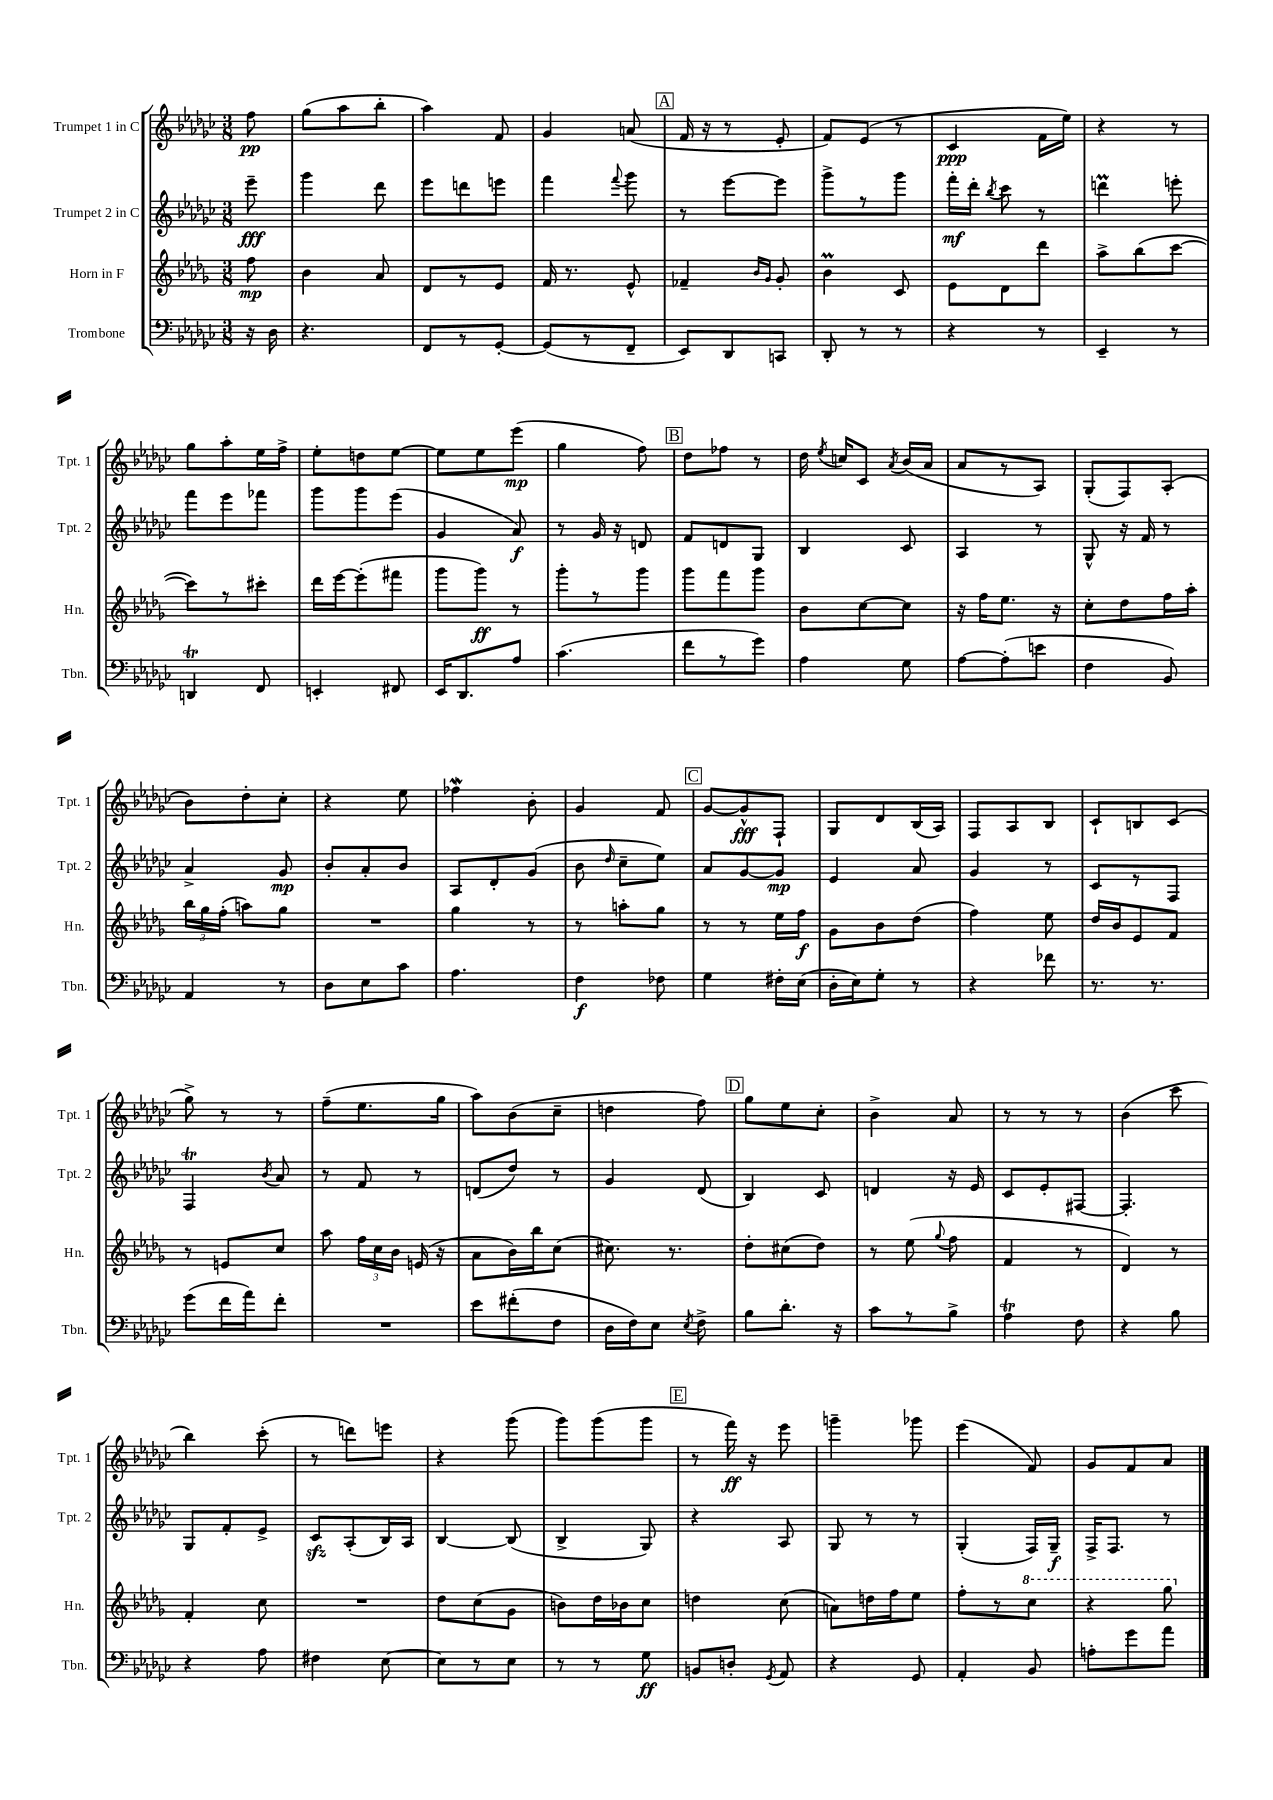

**kern	**dynam	**kern	**dynam	**kern	**dynam	**kern	**dynam
*part4	*part4	*part3	*part3	*part2	*part2	*part1	*part1
*staff4	*staff4	*staff3	*staff3	*staff2	*staff2	*staff1	*staff1
*I"Trombone	*	*I"Horn in F	*	*I"Trumpet 2 in C	*	*I"Trumpet 1 in C	*
*I'Tbn.	*	*I'Hn.	*	*I'Tpt. 2	*	*I'Tpt. 1	*
*clefF4	*	*clefG2	*	*clefG2	*	*clefG2	*
*k[b-e-a-d-g-c-]	*	*k[b-e-a-d-g-]	*	*k[b-e-a-d-g-c-]	*	*k[b-e-a-d-g-c-]	*
*M3/8	*	*M3/8	*	*M3/8	*	*M3/8	*
=	=	=	=	=	=	=	=
16r	.	8ff\	mp	8eee-~\	fff	8ff\	pp
16D-\	.	.	.	.	.	.	.
=1	=1	=1	=1	=1	=1	=1	=1
4.r	.	4b-\	.	4ggg-\	.	(8gg-\L	.
.	.	.	.	.	.	8aa-\	.
.	.	8a-/	.	8ddd-\	.	8bb-'\J	.
=2	=2	=2	=2	=2	=2	=2	=2
8FF/L	.	8d-/L	.	8eee-\L	.	4aa-\)	.
8r	.	8r	.	8dddn\	.	.	.
[8GG-'/J	.	8e-/J	.	8eeen\J	.	8f/	.
=3	=3	=3	=3	=3	=3	=3	=3
(8GG-/L]	.	16f/	.	4fff\	.	4g-/	.
.	.	8.r	.	.	.	.	.
8r	.	.	.	.	.	.	.
.	.	.	.	8qqfff/	.	.	.
8FF~/J	.	8e-^^/	.	8ggg-\	.	(8an/	.
!!LO:REH:place=s1:t=A
=4	=4	=4	=4	=4	=4	=4	=4
8EE-/L)	.	4f-X~/	.	8r	.	16f/	.
.	.	.	.	.	.	16r	.
8DD-/	.	.	.	[8eee-\L	.	8r	.
.	.	16qqb-/LL	.	.	.	.	.
.	.	16qqg-/JJ	.	.	.	.	.
8CCn/J	.	8g-'/	.	8eee-\J]	.	8e-'/	.
=5	=5	=5	=5	=5	=5	=5	=5
8DD-'/	.	4b-M\	.	8ggg-^\L	.	8f/L)	.
8r	.	.	.	8r	.	(8e-/J	.
8r	.	8c/	.	8ggg-\J	.	8r	.
=6	=6	=6	=6	=6	=6	=6	=6
4r	.	8e-\L	.	16fff'\LL	mf	4c-/	ppp
.	.	.	.	16ddd-'\JJ	.	.	.
.	.	.	.	8qbb-/	.	.	.
.	.	8d-\	.	8ccc-\	.	.	.
8r	.	8ddd-\J	.	8r	.	16f\LL	.
.	.	.	.	.	.	16ee-\JJ)	.
=7	=7	=7	=7	=7	=7	=7	=7
4EE-~/	.	8aa-^\L	.	4dddnm\	.	4r	.
.	.	(8bb-\	.	.	.	.	.
8r	.	[8ccc\J	.	8eeen'\	.	8r	.
!!LO:LB:g=z
=8	=8	=8	=8	=8	=8	=8	=8
4DDnt/	.	8ccc\L])	.	8fff\L	.	8gg-\L	.
.	.	8r	.	8eee-\	.	8aa-'\	.
8FF/	.	8ccc#X'\J	.	8fff-X\J	.	16ee-\L	.
.	.	.	.	.	.	16ff^\JJ	.
=9	=9	=9	=9	=9	=9	=9	=9
4EEn'/	.	16ddd-\LL	.	8ggg-\L	.	8ee-'\L	.
.	.	[16eee-\J	.	.	.	.	.
.	.	(8eee-'\]	.	8ggg-\	.	8ddn\	.
8FF#X/	.	8fff#X\J	.	(8eee-\J	.	[8ee-\J	.
=10	=10	=10	=10	=10	=10	=10	=10
16EE-/KL	.	8ggg-\L	.	4g-/	.	8ee-\L]	.
8.DD-/	.	.	.	.	.	.	.
.	.	8ggg-\J)	ff	.	.	8ee-\	.
8A-/J	.	8r	.	8a-/)	f	(8eee-\J	mp
=11	=11	=11	=11	=11	=11	=11	=11
(4.c-\	.	8ggg-'\L	.	8r	.	4gg-\	.
.	.	8r	.	16g-/	.	.	.
.	.	.	.	16r	.	.	.
.	.	8ggg-\J	.	8dn/	.	8ff\)	.
!!LO:REH:place=s1:t=B
=12	=12	=12	=12	=12	=12	=12	=12
8f\L	.	8ggg-\L	.	8f/L	.	8dd-\L	.
8r	.	8fff\	.	8dn/	.	8ff-X\J	.
8g-\J)	.	8ggg-\J	.	8G-/J	.	8r	.
=13	=13	=13	=13	=13	=13	=13	=13
4A-\	.	8b-\L	.	4B-/	.	16dd-\	.
.	.	.	.	.	.	8qee-/	.
.	.	.	.	.	.	16ccn/KL	.
.	.	[8cc\	.	.	.	8c-/J	.
.	.	.	.	.	.	8qa-/	.
8G-\	.	8cc\J]	.	8c-/	.	(16b-/LL	.
.	.	.	.	.	.	16a-/JJ	.
=14	=14	=14	=14	=14	=14	=14	=14
[8A-\L	.	16r	.	4A-/	.	8a-/L	.
.	.	16ff\KL	.	.	.	.	.
(8A-'\]	.	8.ee-\J	.	.	.	8r	.
8en\J	.	.	.	8r	.	8A-/J)	.
.	.	16r	.	.	.	.	.
=15	=15	=15	=15	=15	=15	=15	=15
4F\	.	8cc'\L	.	8G-^^/	.	(8G-'/L	.
.	.	8dd-\	.	16r	.	8F/)	.
.	.	.	.	16f/	.	.	.
8BB-/)	.	16ff\L	.	8r	.	(8A-'/J	.
.	.	16aa-'\JJ	.	.	.	.	.
!!LO:LB:g=z
=16	=16	=16	=16	=16	=16	=16	=16
4AA-/	.	24bb-\LL	.	4a-^/	.	8b-\L)	.
.	.	24gg-\	.	.	.	.	.
.	.	(24ff'\JJ	.	.	.	.	.
.	.	8aan\L)	.	.	.	8dd-'\	.
8r	.	8gg-\J	.	8g-/	mp	8cc-'\J	.
=17	=17	=17	=17	=17	=17	=17	=17
8D-\L	.	4.r	.	8b-'/L	.	4r	.
8E-\	.	.	.	8a-'/	.	.	.
8c-\J	.	.	.	8b-/J	.	8ee-\	.
=18	=18	=18	=18	=18	=18	=18	=18
4.A-\	.	4gg-\	.	8A-/L	.	4ff-Xw\	.
.	.	.	.	8d-'/	.	.	.
.	.	8r	.	(8g-/J	.	8b-'\	.
=19	=19	=19	=19	=19	=19	=19	=19
4F\	f	8r	.	8b-\	.	4g-/	.
.	.	.	.	16qqdd-/	.	.	.
.	.	8aan'\L	.	8cc-~\L	.	.	.
8F-X\	.	8gg-\J	.	8ee-\J)	.	8f/	.
!!LO:REH:place=s1:t=C
=20	=20	=20	=20	=20	=20	=20	=20
4G-\	.	8r	.	8a-/L	.	[8g-/L	.
.	.	8r	.	[8g-/	.	8g-^^/]	fff
16F#X'\LL	.	16ee-\LL	.	8g-/J]	mp	8F`/J	.
(16E-\JJ	.	16ff\JJ	f	.	.	.	.
=21	=21	=21	=21	=21	=21	=21	=21
16D-'\LL	.	8g-\L	.	4e-/	.	8G-/L	.
16E-\J)	.	.	.	.	.	.	.
8G-'\J	.	8b-\	.	.	.	8d-/	.
8r	.	(8dd-\J	.	8a-/	.	(16B-/L	.
.	.	.	.	.	.	16A-/JJ)	.
=22	=22	=22	=22	=22	=22	=22	=22
4r	.	4ff\)	.	4g-/	.	8F/L	.
.	.	.	.	.	.	8A-/	.
8f-X\	.	8ee-\	.	8r	.	8B-/J	.
=23	=23	=23	=23	=23	=23	=23	=23
8.r	.	16dd-/LL	.	8c-/L	.	8c-`/L	.
.	.	16b-/J	.	.	.	.	.
.	.	8e-/	.	8r	.	8Bn/	.
8.r	.	.	.	.	.	.	.
.	.	8f/J	.	8F/J	.	(8c-/J	.
!!LO:LB:g=z
=24	=24	=24	=24	=24	=24	=24	=24
(8g-\L	.	8r	.	4Ft/	.	8gg-^\)	.
16f\L	.	8en/L	.	.	.	8r	.
16a-\J)	.	.	.	.	.	.	.
.	.	.	.	8qb-/	.	.	.
8f'\J	.	8cc/J	.	8a-/	.	8r	.
=25	=25	=25	=25	=25	=25	=25	=25
4.r	.	8aa-\	.	8r	.	(8ff~\L	.
.	.	24ff\LL	.	8f/	.	8.ee-\	.
.	.	24cc\	.	.	.	.	.
.	.	24b-\JJ	.	.	.	.	.
.	.	(16en/	.	8r	.	.	.
.	.	16r	.	.	.	16gg-\Jk	.
=26	=26	=26	=26	=26	=26	=26	=26
8e-\L	.	8a-\L	.	(8dn/L	.	8aa-\L)	.
(8f#X'\	.	16b-\L)	.	8dd-/J)	.	(8b-\	.
.	.	16bb-\J	.	.	.	.	.
8F\J	.	(8cc\J	.	8r	.	8cc-~\J	.
=27	=27	=27	=27	=27	=27	=27	=27
16D-\LL	.	8.cc#X\)	.	4g-/	.	4ddn\	.
16F\J)	.	.	.	.	.	.	.
8E-\J	.	.	.	.	.	.	.
.	.	8.r	.	.	.	.	.
8qE-/	.	.	.	.	.	.	.
8F^\	.	.	.	(8d-/	.	8ff\)	.
!!LO:REH:place=s1:t=D
=28	=28	=28	=28	=28	=28	=28	=28
8B-\L	.	8dd-'\L	.	4B-/)	.	8gg-\L	.
8.d-'\J	.	(8cc#X\	.	.	.	8ee-\	.
.	.	8dd-\J)	.	8c-/	.	8cc-'\J	.
16r	.	.	.	.	.	.	.
=29	=29	=29	=29	=29	=29	=29	=29
8c-\L	.	8r	.	4dn/	.	4b-^\	.
8r	.	(8ee-\	.	.	.	.	.
.	.	8qqgg-/	.	.	.	.	.
8B-^\J	.	8ff\	.	16r	.	8a-/	.
.	.	.	.	16e-/	.	.	.
=30	=30	=30	=30	=30	=30	=30	=30
4A-T\	.	4f/	.	8c-/L	.	8r	.
.	.	.	.	8e-'/	.	8r	.
8F\	.	8r	.	[8F#X/J	.	8r	.
=31	=31	=31	=31	=31	=31	=31	=31
4r	.	4d-/)	.	4.F#'/]	.	(4b-\	.
8B-\	.	8r	.	.	.	8ccc-\	.
!!LO:LB:g=z
=32	=32	=32	=32	=32	=32	=32	=32
4r	.	4f'/	.	8G-/L	.	4bb-\)	.
.	.	.	.	8f'/	.	.	.
8A-\	.	8cc\	.	8e-^/J	.	(8ccc-'\	.
=33	=33	=33	=33	=33	=33	=33	=33
4F#X\	.	4.r	.	8c-zz/L	.	8r	.
.	.	.	.	(8A-'/	.	8dddn\L)	.
[8E-\	.	.	.	16B-/L)	.	8eeen\J	.
.	.	.	.	16A-/JJ	.	.	.
=34	=34	=34	=34	=34	=34	=34	=34
8E-\L]	.	8dd-\L	.	[4B-/	.	4r	.
8r	.	(8cc\	.	.	.	.	.
8E-\J	.	8g-\J	.	(8B-/]	.	(8ggg-\	.
=35	=35	=35	=35	=35	=35	=35	=35
8r	.	8bn\L)	.	4B-^/	.	8ggg-\L)	.
8r	.	16dd-\L	.	.	.	(8ggg-\	.
.	.	16b-X\J	.	.	.	.	.
8G-\	ff	8cc\J	.	8G-/)	.	8ggg-\J	.
!!LO:REH:place=s1:t=E
=36	=36	=36	=36	=36	=36	=36	=36
8BBn/L	.	4ddn\	.	4r	.	8r	.
8Dn'/J	.	.	.	.	.	16fff\)	ff
.	.	.	.	.	.	16r	.
8qGG-/	.	.	.	.	.	.	.
8AA-/	.	(8cc\	.	8A-/	.	8eee-\	.
=37	=37	=37	=37	=37	=37	=37	=37
4r	.	8an\L)	.	8G-/	.	4gggn~\	.
.	.	16ddn\L	.	8r	.	.	.
.	.	16ff\J	.	.	.	.	.
8GG-/	.	8ee-\J	.	8r	.	8ggg-X\	.
=38	=38	=38	=38	=38	=38	=38	=38
4AA-'/	.	8ff'\L	.	(4G-'/	.	(4eee-\	.
.	.	8r	.	.	.	.	.
*	*	*8va	*	*	*	*	*
8BB-/	.	8ccc\J	.	16F/LL)	.	8f/)	.
.	.	.	.	16G-~/JJ	f	.	.
=39	=39	=39	=39	=39	=39	=39	=39
8An'\L	.	4r	.	16F^/KL	.	8g-/L	.
.	.	.	.	8.F/J	.	.	.
8g-\	.	.	.	.	.	8f/	.
8a-\J	.	8ggg-\	.	8r	.	8a-/J	.
*	*	*X8va	*	*	*	*	*
==	==	==	==	==	==	==	==
*-	*-	*-	*-	*-	*-	*-	*-
